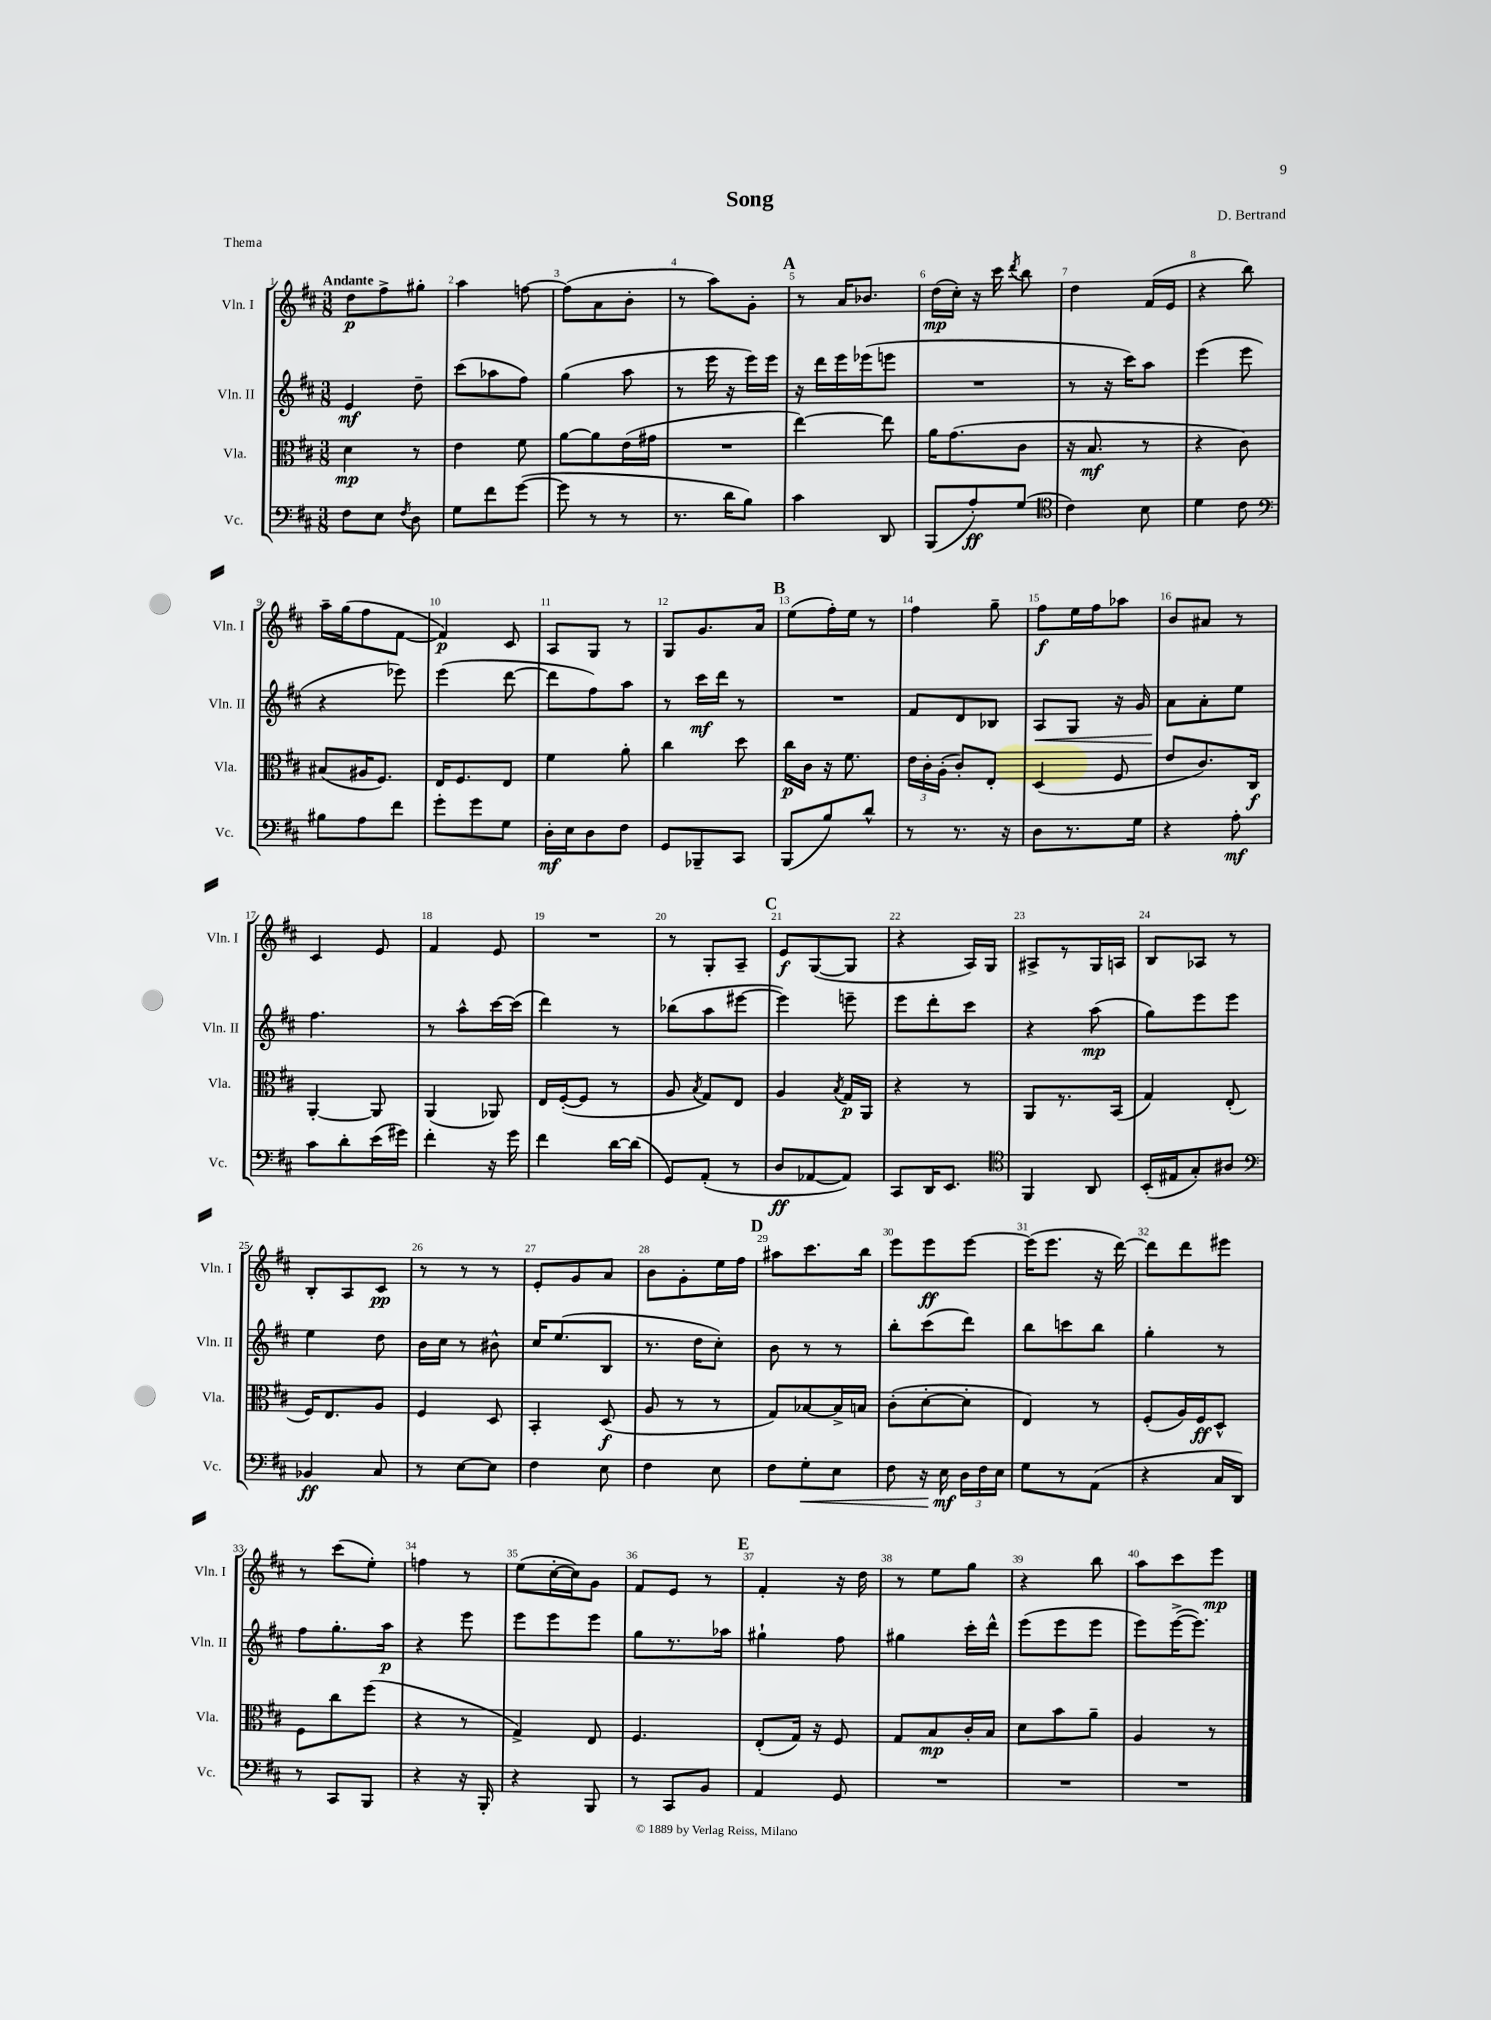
\header { title = "Song" composer = "D. Bertrand" piece = "Thema" }
<<
\new StaffGroup <<
\new Staff = "s0" \with { instrumentName = "Vln. I" shortInstrumentName = "Vln. I" } {
    \clef treble \key d \major \numericTimeSignature \time 3/8 \tempo "Andante"
    \autoBeamOff d''8[\p fis''8-> gis''8]-. |
    a''4 f''8~ |
    f''8[( a'8 b'8]-. |
    r8 a''8[) g'8]-. |
    \mark \markup { \bold "A" } r8 a'16[ bes'8.] |
    d''16[\mp( cis''16]-.) r16 cis'''16 \acciaccatura { d'''8 } b''8 |
    d''4 fis'16[( e'16] |
    r4 b''8) |
    a''16[-- g''16( fis''8 fis'8]~ |
    fis'4\p) cis'8 |
    a8[ g8] r8 |
    g8[ g'8. a'16] |
    \mark \markup { \bold "B" } e''8[( fis''16-.) e''16] r8 |
    fis''4 g''8-- |
    fis''8[\f e''16 fis''16 aes''8] |
    b'8[ ais'8] r8 |
    cis'4 e'8 |
    fis'4 e'8 |
    R4. |
    r8 g8[-. a8]-- |
    \mark \markup { \bold "C" } e'8[\f g8~( g8] |
    r4 a16[) g16] |
    ais8[-> r8 g16 a16] |
    b8[ aes8] r8 |
    b8[-. a8 cis'8]\pp |
    r8 r8 r8 |
    e'8[-. g'8 a'8] |
    b'8[ g'8-. e''16 fis''16] |
    \mark \markup { \bold "D" } ais''8[ cis'''8. b''16] |
    e'''8[ e'''8\ff e'''8]~ |
    e'''16[( e'''8.] r16 d'''16~) |
    d'''8[ d'''8 eis'''8] |
    r8 cis'''8[( e''8]-.) |
    f''4 r8 |
    e''8[( cis''16~-. cis''16) g'8] |
    fis'8[ e'8] r8 |
    \mark \markup { \bold "E" } fis'4-. r16 d''16 |
    r8 e''8[ g''8] |
    r4 b''8 |
    a''8[ cis'''8 e'''8]\mp \bar "|." |
}
\new Staff = "s1" \with { instrumentName = "Vln. II" shortInstrumentName = "Vln. II" } {
    \clef treble \key d \major \numericTimeSignature \time 3/8
    \autoBeamOff e'4\mf d''8-- |
    cis'''8[( aes''8 fis''8]) |
    g''4( a''8 |
    r8 e'''16 r16 e'''16[) e'''16] |
    \mark \markup { \bold "A" } r16 d'''16[ e'''16 ees'''16( e'''8] |
    R4. |
    r8 r16 cis'''16[) a''8] |
    e'''4( e'''8 |
    r4 ees'''8) |
    e'''4( d'''8~ |
    d'''8[ fis''8) a''8] |
    r8 cis'''16[\mf d'''16] r8 |
    \mark \markup { \bold "B" } R4. |
    fis'8[ d'8 bes8] |
    a8[\< g8] r16 g'16 |
    a'8[\! a'8-. e''8] |
    fis''4. |
    r8 a''8[-^ cis'''16~ cis'''16]( |
    d'''4) r8 |
    bes''8[( a''8 eis'''8]~ |
    \mark \markup { \bold "C" } eis'''4) e'''8-- |
    e'''8[ d'''8-. cis'''8] |
    r4 a''8\mp( |
    g''8[) e'''8 e'''8] |
    e''4 d''8 |
    b'16[ cis''16] r8 bis'8-^ |
    cis''16[ e''8.( b8] |
    r8. d''16[ cis''8]-.) |
    \mark \markup { \bold "D" } b'8 r8 r8 |
    b''8[-. cis'''8( d'''8]) |
    b''8[ c'''8 b''8] |
    g''4-. r8 |
    fis''8[ g''8.-. a''16]\p |
    r4 e'''8 |
    e'''8[ e'''8 e'''8] |
    g''8[ r8. aes''16] |
    \mark \markup { \bold "E" } gis''4-! fis''8 |
    gis''4 cis'''16[-. d'''16]-^ |
    e'''8[( e'''8 e'''8] |
    e'''8[) e'''16~->( e'''8.]) \bar "|." |
}
\new Staff = "s2" \with { instrumentName = "Vla." shortInstrumentName = "Vla." } {
    \clef alto \key d \major \numericTimeSignature \time 3/8
    \autoBeamOff d'4\mp r8 |
    e'4 fis'8 |
    a'8[~ a'8 e'16( gis'16] |
    R4. |
    \mark \markup { \bold "A" } e''4~) e''8 |
    a'16[ g'8.( cis'8] |
    r16 b8.\mf r8 |
    r4 cis'8) |
    bis8[( ais16 fis8.]) |
    e16[ fis8. e8] |
    fis'4 a'8-. |
    cis''4 d''8 |
    \mark \markup { \bold "B" } cis''16[\p cis'16] r16 fis'8. |
    \tuplet 3/2 { e'16[ cis'16-. a16]-.( } cis'8[-.) e8]-. |
    d4( fis8 |
    e'8[ cis'8.) cis16]\f |
    a,4~-. a,8 |
    a,4( aes,8) |
    e16[ fis16~-.( fis8] r8 |
    a8 \acciaccatura { b8 } g8[) e8] |
    \mark \markup { \bold "C" } a4 \acciaccatura { b8 } g16[\p a,16] |
    r4 r8 |
    a,8[ r8. b,16]( |
    g4) e8-.( |
    fis16[) e8. a8] |
    fis4 d8 |
    b,4-. d8\f( |
    a8 r8 r8 |
    \mark \markup { \bold "D" } g8[) bes8~ bes16-> b16] |
    cis'8[-.( d'8~-. d'8]-. |
    e4) r8 |
    fis8[-.( a16) fis16\ff d8]-^ |
    fis8[ cis''8 fis''8]( |
    r4 r8 |
    g4->) e8 |
    fis4. |
    \mark \markup { \bold "E" } e8[-.( g16]) r16 fis8 |
    g8[ b8\mp cis'16-. b16] |
    d'8[ b'8 a'8]-- |
    a4 r8 \bar "|." |
}
\new Staff = "s3" \with { instrumentName = "Vc." shortInstrumentName = "Vc." } {
    \clef bass \key d \major \numericTimeSignature \time 3/8
    \autoBeamOff fis8[ e8] \acciaccatura { fis8 } d8 |
    g8[ fis'8 g'8]~( |
    g'8 r8 r8 |
    r8. d'16[ b8]) |
    \mark \markup { \bold "A" } cis'4 d,8 |
    b,,8[( a8-.\ff) g8]( |
    \clef tenor cis'4) b8 |
    d'4 cis'8 |
    \clef bass bis8[ a8 fis'8] |
    g'8[-. g'8 g8] |
    d16[-.\mf e16 d8 fis8] |
    g,8[ bes,,8-- cis,8] |
    \mark \markup { \bold "B" } b,,8[( b8) d'8]-^ |
    r8 r8. r16 |
    d8[ r8. g16] |
    r4 a8-.\mf |
    cis'8[ d'8-. e'16( gis'16]) |
    fis'4-. r16 g'16 |
    fis'4 d'16[~ d'16]( |
    g,8[) a,8]-.( r8 |
    \mark \markup { \bold "C" } d8[\ff aes,8~ aes,8]) |
    cis,8[ d,16 e,8.] |
    \clef tenor fis,4 a,8 |
    b,16[-.( eis16 g8-.) ais8] |
    \clef bass bes,4\ff cis8 |
    r8 e8[~ e8] |
    fis4 e8 |
    fis4 e8 |
    \mark \markup { \bold "D" } fis8[ g8-.\< e8] |
    fis8 r16 e16\mf\! \tuplet 3/2 { d16[ fis16 e16] } |
    g8[ r8 a,8]( |
    r4 cis16[ d,16]) |
    r8 cis,8[ b,,8] |
    r4 r16 b,,16-. |
    r4 b,,8 |
    r8 cis,8[ b,8] |
    \mark \markup { \bold "E" } a,4 g,8 |
    R4. |
    R4. |
    R4. \bar "|." |
}
>>
>>
\layout { \context { \Score \override BarNumber.break-visibility = ##(#f #t #t) barNumberVisibility = #all-bar-numbers-visible } }
